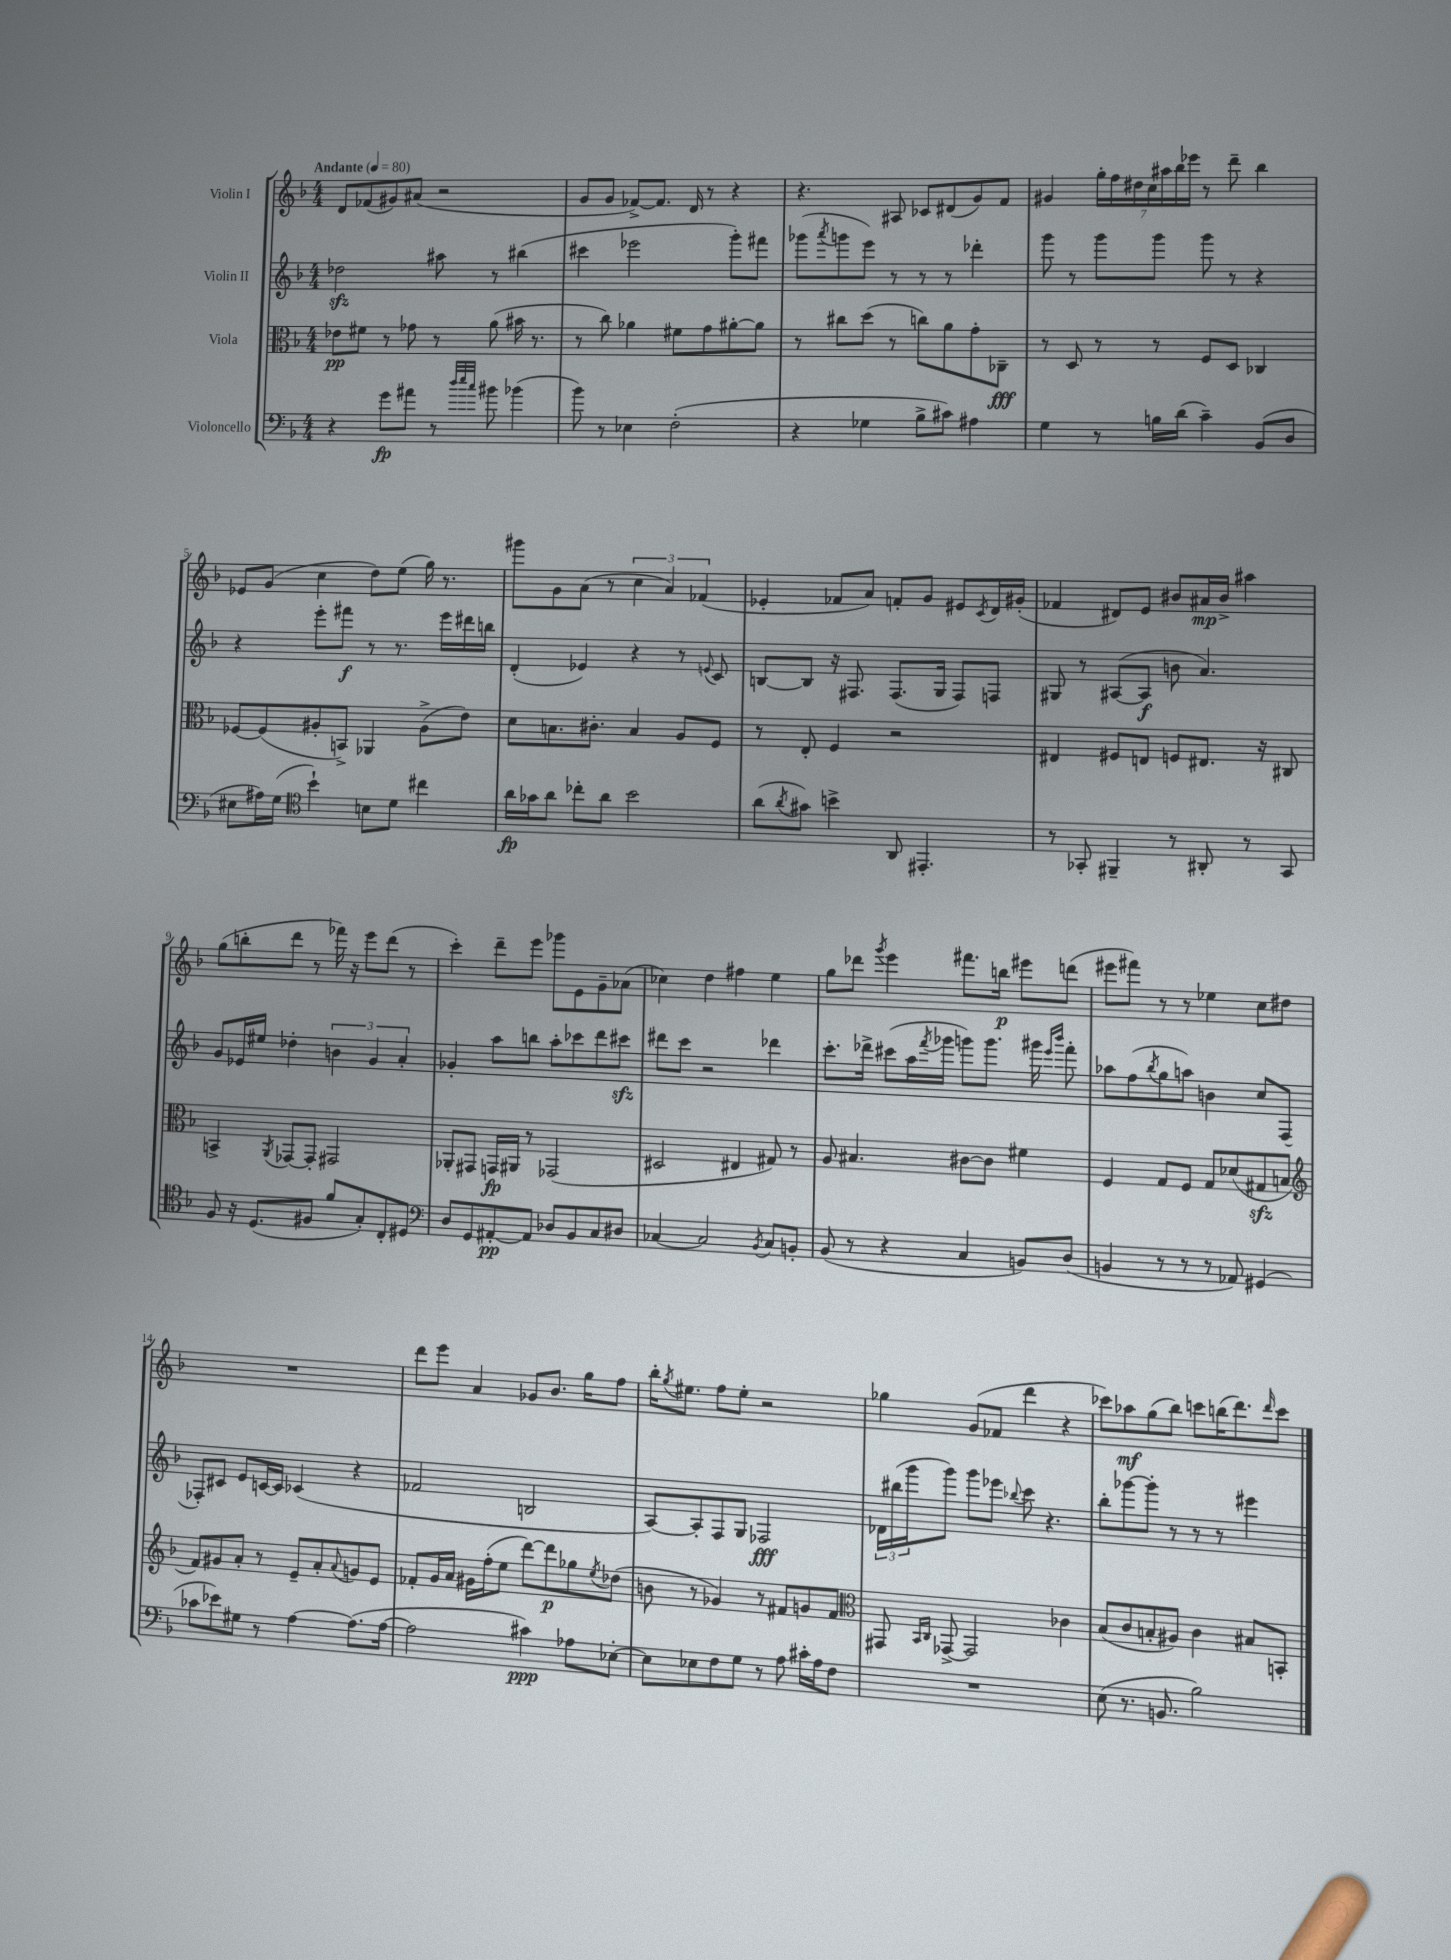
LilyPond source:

<<
\new StaffGroup <<
\new Staff = "s0" \with { instrumentName = "Violin I" } {
    \clef treble \key f \major \numericTimeSignature \time 4/4 \tempo "Andante" 4 = 80
    d'8 fes'8( gis'8) ais'8( r2 |
    g'8 g'8 fes'8~->) fes'8. d'16 r8 r4 |
    r4. ais8 ces'8 dis'8( g'8) f'8 |
    gis'4 \tuplet 7/4 { g''16-. f''16 dis''16 c''16 ais''16 bes''16 ees'''16 } r8 d'''8-- bes''4 |
    ees'8 g'8( c''4 d''8) e''8( g''16) r8. |
    gis'''8 g'8 a'8( r8 \tuplet 3/2 { c''4 a'4) fes'4( } |
    ees'4-. fes'8 a'8) f'8-. g'8 eis'8 \acciaccatura { c'8 } d'16 gis'16-.( |
    fes'4 dis'8) e'8 bis'8 ais'16\mp bis'16-> ais''4 |
    g''8( b''8-. d'''8 r8 fes'''16) r16 e'''8 d'''8( r8 |
    c'''4-.) d'''8-- e'''8 ges'''8 e'8 g'8-- aes'8( |
    ces''4) d''4 fis''4 e''4 |
    g''8 des'''8 \acciaccatura { g'''8 } e'''4 fis'''8. b''16\p eis'''8 d'''8( |
    eis'''8 fis'''8) r8 r8 ees''4 c''8 dis''8 |
    R1 |
    d'''8 e'''8 a'4 ges'8 bes'8. g''16 f''8 |
    bes''16-. \acciaccatura { g''8 } eis''8. f''8 eis''8-. r2 |
    ges''4 g'8( fes'8 d'''4 r4 |
    ces'''8) aes''8\mf g''8( bes''8) c'''8 b''16( d'''8.) \grace { d'''16 } c'''8 \bar "|." |
}
\new Staff = "s1" \with { instrumentName = "Violin II" } {
    \clef treble \key f \major \numericTimeSignature \time 4/4
    des''2\sfz ais''8 r8 bis''4( |
    cis'''4 ees'''2 g'''8-.) fis'''8 |
    ges'''8( \acciaccatura { a'''8 } g'''8 e'''8) r8 r8 r8 des'''4-. |
    g'''8 r8 g'''8 g'''8 g'''8 r8 r4 |
    r4 e'''8-. fis'''8\f r8 r8. e'''16 dis'''16 b''16 |
    d'4-.( ees'4) r4 r8 \appoggiatura { e'8 } c'8 |
    b8~ b8 r16 fis8. fis8.( g16 fis8) f8 |
    gis8 r8 ais8~( ais8\f b'8 a'4.) |
    g'8 ees'16 eis''16 des''4-. \tuplet 3/2 { b'4 g'4 a'4-. } |
    ges'4-. a''8 b''8 a''8-. ces'''8 d'''8 cis'''8\sfz |
    dis'''8 c'''8 r2 des'''4 |
    c'''8.-. des'''16-> cis'''8( a''16 \acciaccatura { f'''8 } ges'''16 g'''8) g'''8. gis'''16 \grace { e'''16 bes'''16 } f'''8-. |
    aes''8 f''8( \acciaccatura { bes''8 } g''8 a''8) b'4 c''8 f8( |
    fes8-.) cis'8 e'8 c'16~ c'16 ces'4( r4 |
    fes'2 b2 |
    a8~) a8-. f8 g8 fes2\fff |
    \tuplet 3/2 { des'16 bis''16( g'''16 } g'''8) g'''8 ees'''8 \appoggiatura { bes''8 } c'''8 r4. |
    bes''8-. ges'''8~ ges'''8-. r8 r8 r8 eis'''4 \bar "|." |
}
\new Staff = "s2" \with { instrumentName = "Viola" } {
    \clef alto \key f \major \numericTimeSignature \time 4/4
    ees'8\pp fis'8 r8 ges'8 r8 a'8( bis'16 r8. |
    r8 c''8) aes'4 fis'8 g'8 ais'8~-. ais'8 |
    r8 cis''8 d''8( r8 c''8) a'8 g'8-. ces8--\fff |
    r8 d8 r8 r8 f8 d8 ces4 |
    fes8~ fes8( ais8-. b,8->) aes,4 ais8->( e'8) |
    d'8 b8. cis'8.-. b4 a8 f8 |
    r8 e8-. f4 r2 |
    eis4 fis8 e8 f8 eis8. r16 cis8 |
    b,4-> \acciaccatura { a,8 } ges,8~ ges,8-. gis,2 |
    aes,8-. gis,8 g,16\fp ais,16 r8 ges,2( |
    dis2 eis4 gis8) r8 |
    a8 bis4. cis'8~ cis'8 fis'4 |
    f4 g8 f8 g8 des'8( gis8\sfz b8 |
    \clef treble f'8) gis'8 a'8-. r8 e'8-- a'8-. \appoggiatura { a'8 } g'8 e'8 |
    fes'8-. g'16 a'16 gis'16 f''16-.( e''8 d'''8~) d'''8\p ges''8 \acciaccatura { e''8 } des''8( |
    b'8 r8 ges'4) r8 fis'8 g'8 fis'8 |
    \clef alto gis,8 \grace { bes,16 c16 } ges,8~-> ges,2 ces'4 |
    bes8( c'8 b8-. ais8) c'4 bis8 b,8-. \bar "|." |
}
\new Staff = "s3" \with { instrumentName = "Violoncello" } {
    \clef bass \key f \major \numericTimeSignature \time 4/4
    r4 g'8\fp ais'8 r8 \grace { d''32 e''32 c''32 } bis'8 bes'4( |
    bes'8) r8 ees4 f2-.( |
    r4 ges4 bes8-> cis'8) ais4 |
    g4 r8 b16 d'16( c'4--) bes,8( d8 |
    eis8 ais16) g16( \clef tenor bes'4-!) b8 d'8 cis''4 |
    a'16\fp ges'16 a'8 ces''8-. a'8 bes'2 |
    a'8( \acciaccatura { a'8 } gis'8) b'4-> a,8 eis,4.-. |
    r8 ges,8-. fis,4-- r8 ais,8-. r8 ges,8 |
    f8 r16 d8.( fis8 f'8 g8-.) c8-. dis8 |
    \clef bass d8 g,8 ais,8~-.\pp ais,8 des8 bes,8 c8 dis8 |
    ces4~ ces2 \acciaccatura { bes,8 } ces8 b,8-. |
    bes,8( r8 r4 c4 b,8) d8( |
    b,4 r8 r8 r8 aes,8) gis,4( |
    ces'8 ees'8) gis8 r8 a4~ a8.( a16~ |
    a2 cis'4\ppp) aes8 ees8~-. |
    ees8 ees8 f8 g8 r8 a8 cis'16-. a16 f8 |
    R1 |
    e8( r8. b,8. bes2) \bar "|." |
}
>>
>>
